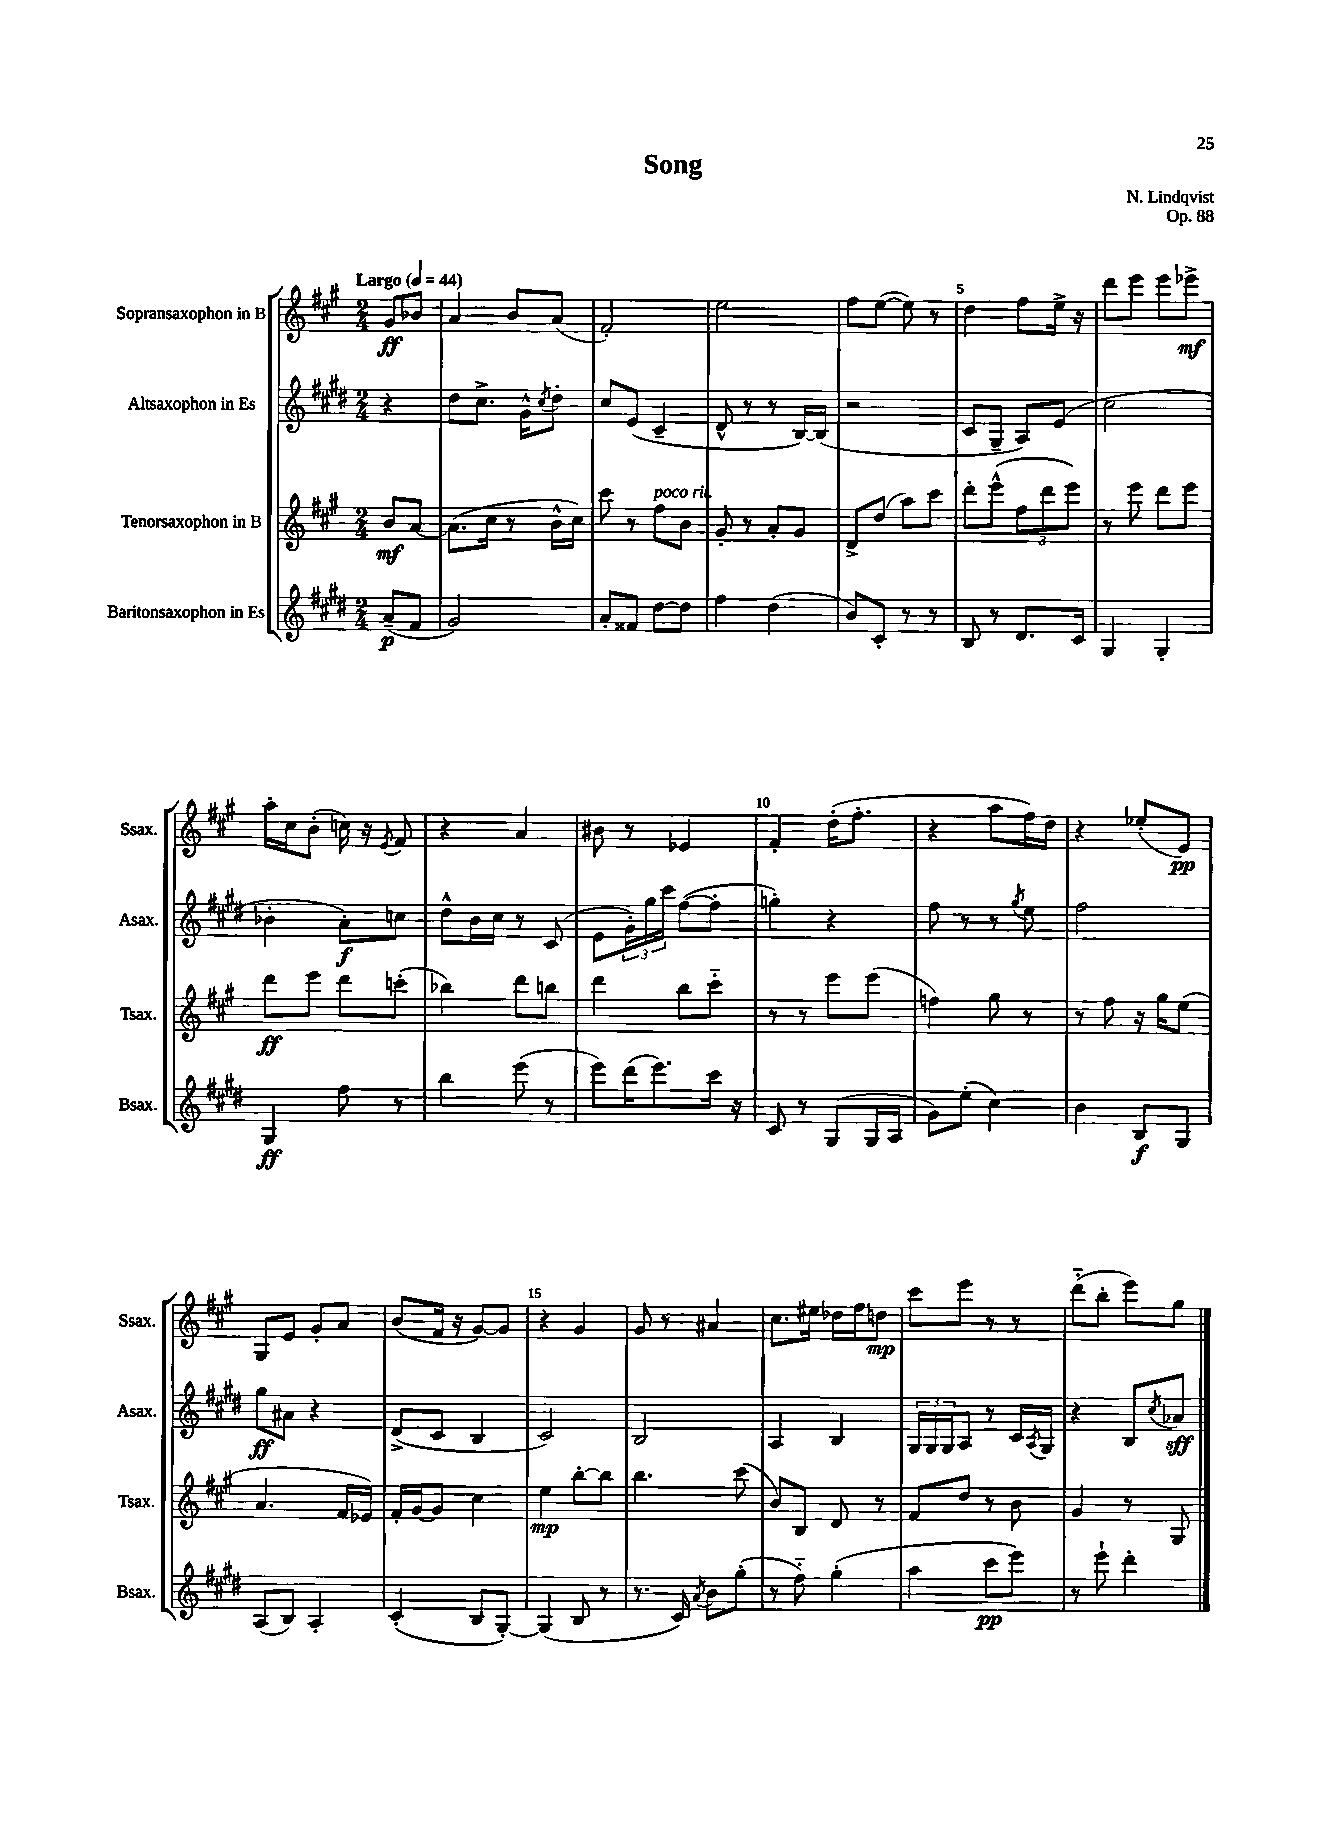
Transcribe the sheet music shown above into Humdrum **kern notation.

**kern	**dynam	**kern	**dynam	**kern	**dynam	**kern	**dynam
*part4	*part4	*part3	*part3	*part2	*part2	*part1	*part1
*staff4	*staff4	*staff3	*staff3	*staff2	*staff2	*staff1	*staff1
*I"Baritonsaxophon in Es	*	*I"Tenorsaxophon in B	*	*I"Altsaxophon in Es	*	*I"Sopransaxophon in B	*
*I'Bsax.	*	*I'Tsax.	*	*I'Asax.	*	*I'Ssax.	*
*clefG2	*	*clefG2	*	*clefG2	*	*clefG2	*
*k[f#c#g#d#]	*	*k[f#c#g#]	*	*k[f#c#g#d#]	*	*k[f#c#g#]	*
*M2/4	*	*M2/4	*	*M2/4	*	*M2/4	*
*MM44	*	*MM44	*	*MM44	*	*MM44	*
=	=	=	=	=	=	=	=
!	!	!	!	!	!	!LO:TX:a:B:t=Largo	!
(8a~/L	p	8b/L	mf	4r	.	8g#/L	ff
8f#/J	.	[8a/J	.	.	.	8b-X/J	.
=1	=1	=1	=1	=1	=1	=1	=1
2g#/)	.	(8.a\L]	.	8dd#\L	.	4a/	.
.	.	.	.	8.cc#^\J	.	.	.
.	.	16cc#\Jk	.	.	.	.	.
.	.	8r	.	.	.	8b/L	.
.	.	.	.	16g#^^\KL	.	.	.
.	.	.	.	8qcc#/	.	.	.
.	.	16b^^\LL	.	8dd#'\J	.	(8a/J	.
.	.	16cc#\JJ)	.	.	.	.	.
=2	=2	=2	=2	=2	=2	=2	=2
8a'/L	.	8ccc#\	.	8cc#/L	.	2f#'/)	.
8f##X/J	.	8r	.	(8e/J	.	.	.
!	!	!LO:TX:a:i:t=poco rit.	!	!	!	!	!
[8dd#\L	.	8ff#\L	.	4c#~/	.	.	.
8dd#\J]	.	8b\J	.	.	.	.	.
=3	=3	=3	=3	=3	=3	=3	=3
4ff#\	.	8g#'/	.	8d#^^/	.	2ee\	.
.	.	8r	.	8r	.	.	.
(4dd#\	.	8a'/L	.	8r	.	.	.
.	.	8g#/J	.	[16B/LL)	.	.	.
.	.	.	.	(16B/JJ]	.	.	.
=4	=4	=4	=4	=4	=4	=4	=4
8b/L)	.	8d^/L	.	2r	.	8ff#\L	.
8c#'/J	.	(8dd/J	.	.	.	([8ee\J	.
8r	.	8aa\L)	.	.	.	8ee\])	.
8r	.	8ccc#\J	.	.	.	8r	.
=5	=5	=5	=5	=5	=5	=5	=5
8B/	.	8ddd'\L	.	8c#/L	.	4dd\	.
8r	.	(8eee^^\J	.	8G#~/J	.	.	.
8.d#/L	.	12ff#\L	.	8A/L)	.	8ff#\L	.
.	.	12ddd\	.	.	.	.	.
.	.	.	.	(8e/J	.	16ee^\Jk	.
.	.	12eee\J)	.	.	.	.	.
16c#/Jk	.	.	.	.	.	16r	.
=6	=6	=6	=6	=6	=6	=6	=6
4G#/	.	8r	.	2cc#\	.	8ddd\L	.
.	.	8eee\	.	.	.	8eee\J	.
4G#'/	.	8ddd\L	.	.	.	8eee\L	.
.	.	8eee\J	.	.	.	8eee-X^\J	mf
!!LO:LB:g=z
=7	=7	=7	=7	=7	=7	=7	=7
4G#/	ff	8ddd\L	ff	4b-X'\	.	16aa'\LL	.
.	.	.	.	.	.	16cc#\J	.
.	.	8eee\J	.	.	.	(8b'\J	.
8ff#\	.	8ddd\L	.	8a'\L)	f	16ccn\)	.
.	.	.	.	.	.	16r	.
.	.	.	.	.	.	8qe/	.
8r	.	(8cccn'\J	.	8ccn\J	.	8f#/	.
=8	=8	=8	=8	=8	=8	=8	=8
4bb\	.	4bb-X\)	.	8dd#^^\L	.	4r	.
.	.	.	.	16b\L	.	.	.
.	.	.	.	16cc#\JJ	.	.	.
(8eee\	.	8ddd\L	.	8r	.	4a/	.
8r	.	8bbn\J	.	(8c#/	.	.	.
=9	=9	=9	=9	=9	=9	=9	=9
8eee\L)	.	4ddd\	.	8e\L	.	8b#X\	.
(16ddd#\K	.	.	.	24g#'\L)	.	8r	.
.	.	.	.	24gg#\	.	.	.
8.eee\)	.	.	.	.	.	.	.
.	.	.	.	24ccc#\JJ	.	.	.
.	.	8bb\L	.	([8ff#\L	.	4e-X/	.
16ccc#\Jk	.	8ccc#\J	.	8ff#'\J]	.	.	.
16r	.	.	.	.	.	.	.
=10	=10	=10	=10	=10	=10	=10	=10
8c#/	.	8r	.	4ggn'\)	.	4f#'/	.
8r	.	8r	.	.	.	.	.
(8G#/L	.	8eee\L	.	4r	.	(16dd'\KL	.
.	.	.	.	.	.	8.ff#'\J	.
16G#/L	.	(8eee\J	.	.	.	.	.
16A/JJ	.	.	.	.	.	.	.
=11	=11	=11	=11	=11	=11	=11	=11
8g#\L)	.	4ffn\)	.	8ff#\	.	4r	.
(8ee'\J	.	.	.	8r	.	.	.
4cc#\)	.	8gg#\	.	8r	.	8aa\L	.
.	.	.	.	8qgg#/	.	.	.
.	.	8r	.	8ee\	.	16ff#\L)	.
.	.	.	.	.	.	16dd\JJ	.
=12	=12	=12	=12	=12	=12	=12	=12
4b\	.	8r	.	2ff#\	.	4r	.
.	.	8ff#\	.	.	.	.	.
8B/L	f	16r	.	.	.	(8ee-X'/L	.
.	.	16gg#\KL	.	.	.	.	.
8G#/J	.	(8ee\J	.	.	.	8e/J)	pp
!!LO:LB:g=z
=13	=13	=13	=13	=13	=13	=13	=13
(8A/L	.	4.a/	.	8gg#\L	ff	8G#/L	.
8B/J)	.	.	.	8a#X\J	.	8e/J	.
4A'/	.	.	.	4r	.	8g#'/L	.
.	.	16f#/LL	.	.	.	8a/J	.
.	.	16e-X/JJ)	.	.	.	.	.
=14	=14	=14	=14	=14	=14	=14	=14
(4c#'/	.	16f#'/LL	.	(8d#^/L	.	(8b/L	.
.	.	[16g#/J	.	.	.	.	.
.	.	8g#/J]	.	8c#/J	.	16f#/Jk	.
.	.	.	.	.	.	16r	.
8B/L	.	4cc#\	.	4B/	.	[8g#/L)	.
[8G#'/J)	.	.	.	.	.	8g#/J]	.
=15	=15	=15	=15	=15	=15	=15	=15
(4G#/]	.	4ee\	mp	2c#/)	.	4r	.
8B/	.	[8bb'\L	.	.	.	4g#/	.
8r	.	8bb\J]	.	.	.	.	.
=16	=16	=16	=16	=16	=16	=16	=16
8.r	.	4.bb\	.	2B/	.	8g#/	.
.	.	.	.	.	.	8r	.
16c#/)	.	.	.	.	.	.	.
8qa/	.	.	.	.	.	.	.
8b\L	.	.	.	.	.	4a#X/	.
(8gg#'\J	.	(8ccc#\	.	.	.	.	.
=17	=17	=17	=17	=17	=17	=17	=17
8r	.	8b/L)	.	4A/	.	8.cc#\L	.
8ff#\)	.	8B/J	.	.	.	.	.
.	.	.	.	.	.	16ee#X\Jk	.
(4gg#'\	.	8d/	.	4B/	.	16dd-X\LL	.
.	.	.	.	.	.	16ff#\J	.
.	.	8r	.	.	.	8ddn\J	mp
=18	=18	=18	=18	=18	=18	=18	=18
4aa\	.	8f#/L	.	24G#/LL	.	8ccc#\L	.
.	.	.	.	24G#/	.	.	.
.	.	.	.	24G#/J	.	.	.
.	.	8dd/J	.	8A/J	.	8eee\J	.
8ccc#\L	pp	8r	.	8r	.	8r	.
8eee\J)	.	8b\	.	16c#/LL	.	8r	.
.	.	.	.	8qA/	.	.	.
.	.	.	.	16G#/JJ	.	.	.
=19	=19	=19	=19	=19	=19	=19	=19
8r	.	4g#/	.	4r	.	(8ddd\L	.
8eee`\	.	.	.	.	.	8bb'\J	.
4ddd#'\	.	8r	.	8B/L	.	8eee\L)	.
.	.	.	.	8qcc#/	.	.	.
.	.	8G#/	.	8a-X/J	sff	8gg#\J	.
==	==	==	==	==	==	==	==
*-	*-	*-	*-	*-	*-	*-	*-
